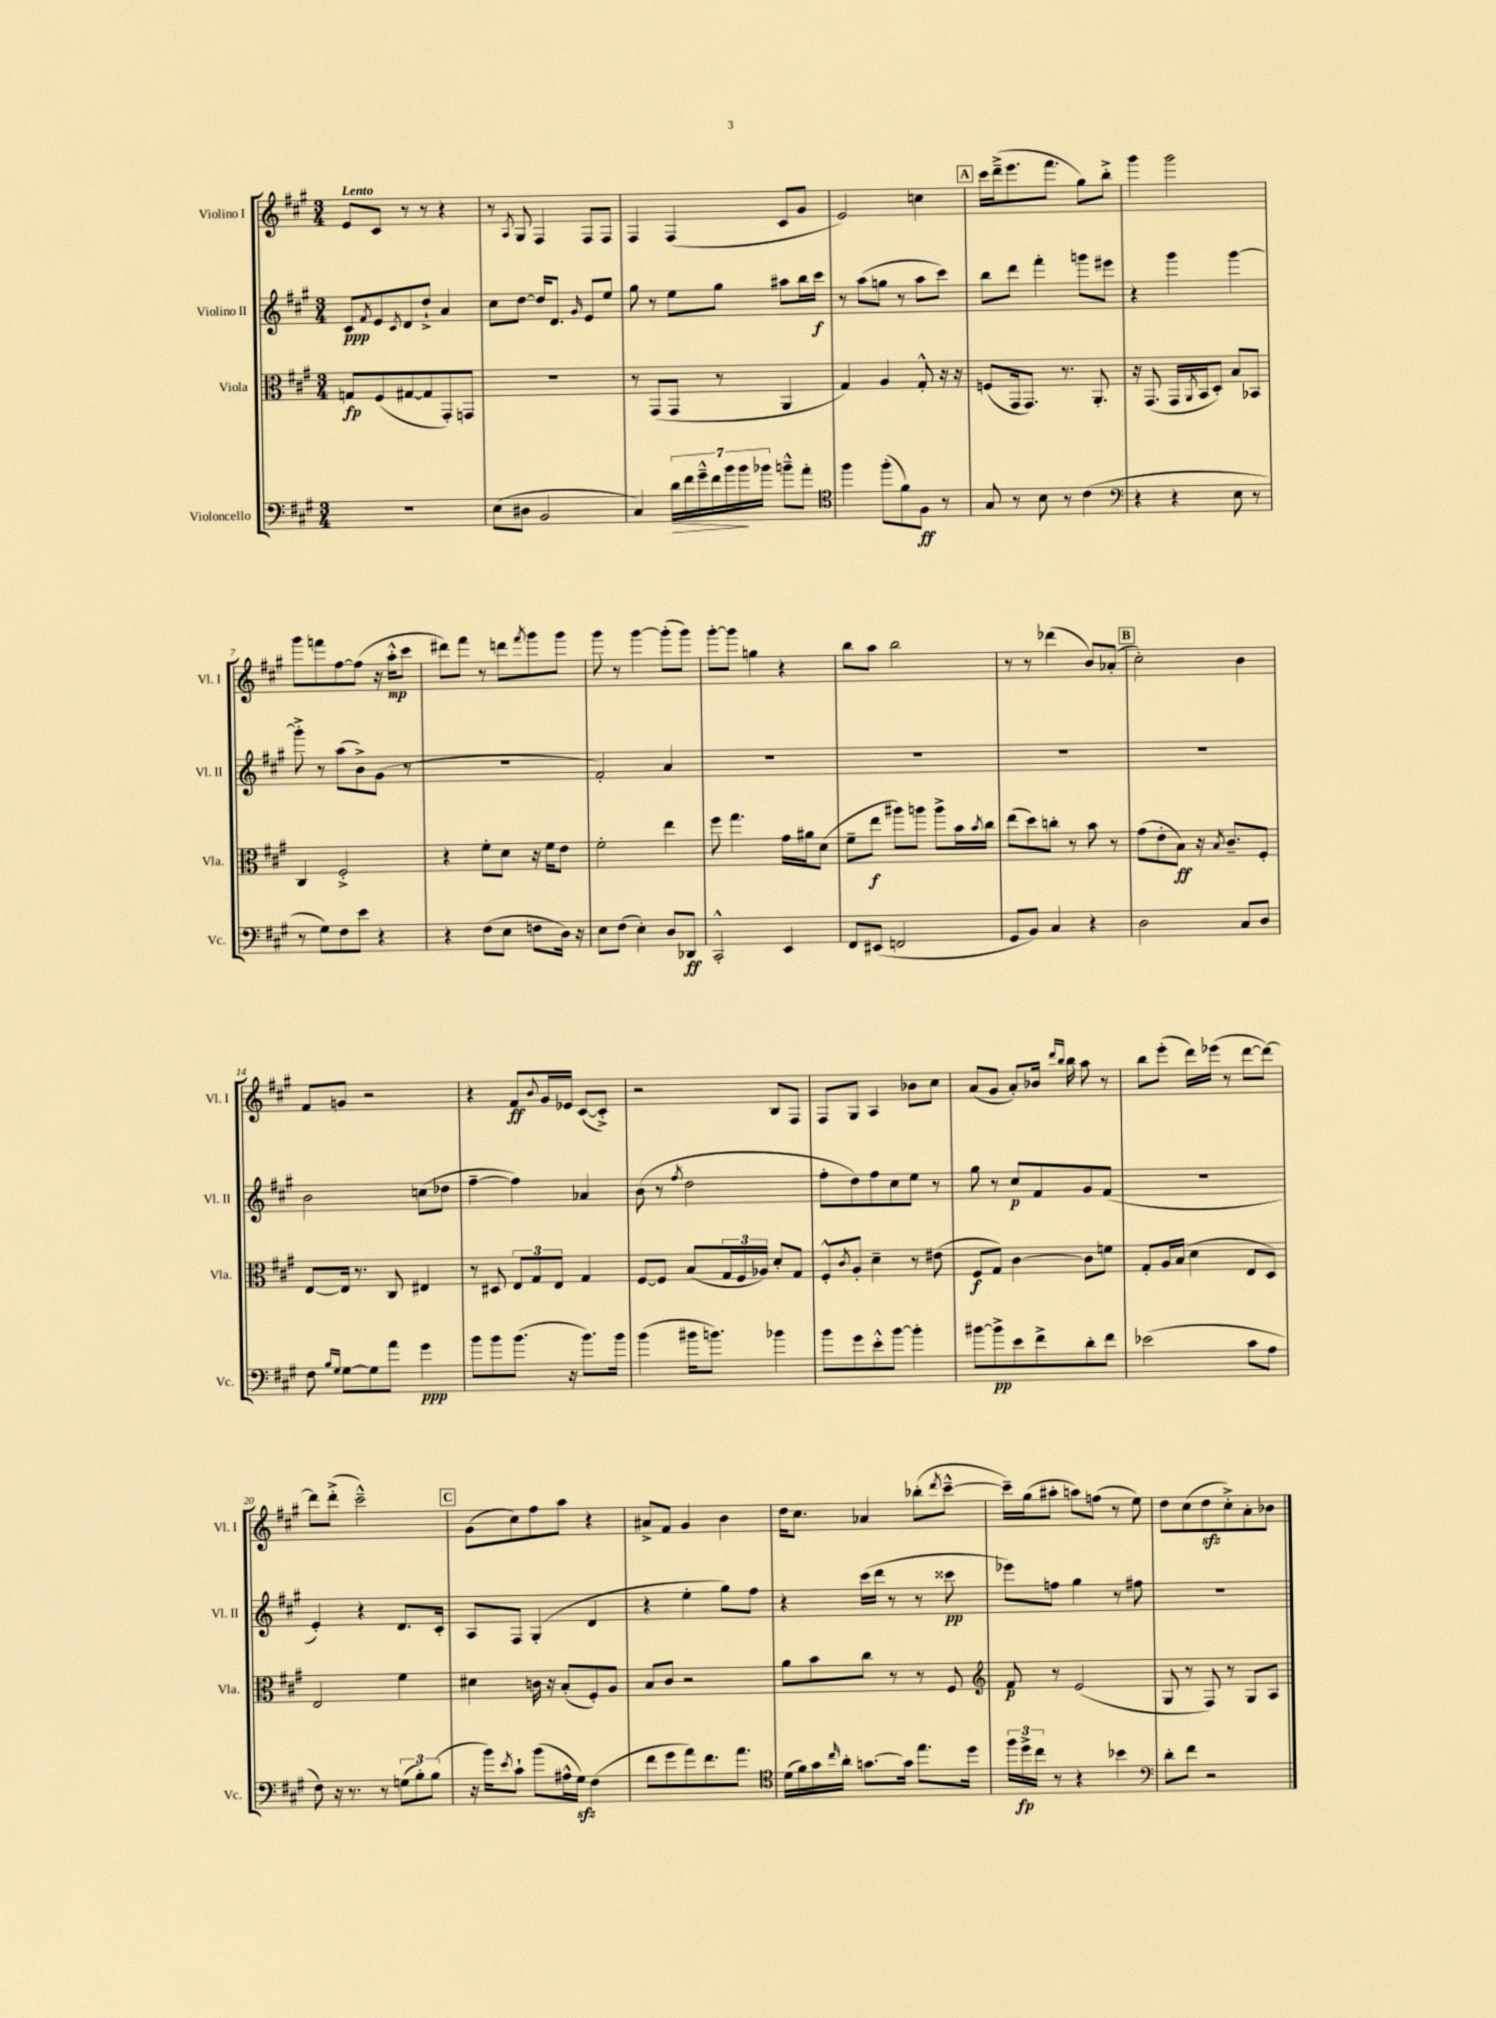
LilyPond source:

<<
\new StaffGroup <<
\new Staff = "s0" \with { instrumentName = "Violino I" shortInstrumentName = "Vl. I" } {
    \clef treble \key a \major \numericTimeSignature \time 3/4 \tempo "Lento"
    e'8 cis'8 r8 r8 r4 |
    r8 \acciaccatura { a8 } gis8 fis4 fis8 fis8 |
    fis4 fis4( cis'8 gis'8 |
    e'2) c''4 |
    \mark \markup { \box "A" } cis'''16 d'''16--->( e'''8. fis'''8. gis''8) b''8-.-> |
    gis'''4 gis'''2 |
    gis'''8 f'''8 fis''8~ fis''8( r16 a''16-.-^\mp cis'''8 |
    dis'''8) fis'''8 r8 d'''8 \acciaccatura { fis'''8 } gis'''8 gis'''8 |
    gis'''8 r8 gis'''4~ gis'''8-.( gis'''8) |
    gis'''8~-. gis'''8 g''4 r4 |
    b''8 a''8 b''2 |
    r8 r8 des'''4( b'8) aes'8-.( |
    \mark \markup { \box "B" } cis''2-.) b'4 |
    fis'8 g'8 r2 |
    r4 fis'8\ff \appoggiatura { b'8 } gis'16 ees'16 cis'8~( cis'8-.->) |
    r2 b8 fis8 |
    fis8 gis8 a4 bes'8 cis''8 |
    a'8( gis'8 a'8-.) bes'16 \grace { d'''16 b''16 } b''16 a''8 r8 |
    b''8 e'''8-.( d'''16) ees'''16( r8 d'''8~ d'''8~) |
    d'''8 d'''8-.->( cis'''2---^) |
    \mark \markup { \box "C" } gis'8( cis''8) fis''8 a''8 r4 |
    ais'8-> fis'8 gis'4 b'4 |
    d''16 cis''8. aes'4 bes''8-.( \acciaccatura { d'''8 } cis'''8~---^ |
    cis'''16--) gis''16( ais''8-. a''8) f''8( r8 e''8) |
    d''8 cis''8( d''8\sfz cis''8-.->) a'8-. bes'8 \bar "|." |
}
\new Staff = "s1" \with { instrumentName = "Violino II" shortInstrumentName = "Vl. II" } {
    \clef treble \key a \major \numericTimeSignature \time 3/4
    cis'8\ppp \acciaccatura { fis'8 } e'8 \acciaccatura { cis'8 } d'8 d''8-!-> a'4 |
    cis''8 d''8~ d''16 d'8. \grace { gis'16 } e'8 e''8 |
    gis''8 r8 e''8 gis''8 ais''8 b''16 cis'''16\f |
    r8 a''8( g''8 r8 a''8 cis'''8) |
    \mark \markup { \box "A" } b''8 d'''8 fis'''4-. g'''8 eis'''8 |
    r4 gis'''4 gis'''4~ |
    gis'''8-.-> r8 a''8( b'8->) gis'8( r8 |
    R2. |
    fis'2-.) a'4 |
    R2. |
    R2. |
    R2. |
    \mark \markup { \box "B" } R2. |
    b'2 c''8( des''8 |
    fis''4~-- fis''4) aes'4 |
    b'8( r8 \acciaccatura { fis''8 } d''2 |
    fis''8-. d''8) fis''8 cis''8 e''8 r8 |
    gis''8 r8 cis''8\p fis'8 gis'8 fis'8( |
    R2. |
    e'4-.) r4 d'8. cis'16-. |
    \mark \markup { \box "C" } a8 fis8 gis4-.( d'4 |
    r4 e''4-. gis''8) fis''8 |
    r4 cis'''16( d'''16 r8 r8 cisis'''8\pp |
    ees'''8) f''8 gis''4 r8 fis''8 |
    R2. \bar "|." |
}
\new Staff = "s2" \with { instrumentName = "Viola" shortInstrumentName = "Vla." } {
    \clef alto \key a \major \numericTimeSignature \time 3/4
    g8\fp fis8( gis8~ gis8 gis,8-.) g,8 |
    R2. |
    r8 gis,8( gis,8 r8 a,4 |
    gis4) a4 gis8-.-^ r16 r16 |
    \mark \markup { \box "A" } f8( gis,16 gis,8.) r8. a,8.-. |
    r16 gis,8.( gis,16 \acciaccatura { a,8 } b,16 d8-.) b8 bes,8 |
    cis4 fis2-.-> |
    r4 fis'8-. d'8 r16 fis'16 e'8 |
    fis'2-. e''4 |
    fis''8 gis''4. gis'16 ais'16 d'8( |
    fis'8-- e''8\f ais''8) a''8 a''8-> b'16 \acciaccatura { b'8 } cis''16 |
    e''8( d''8) c''8-. r8 b'8 r8 |
    \mark \markup { \box "B" } gis'8( e'8-. b8\ff) r16 \acciaccatura { b8 } cis'8.-- fis8-. |
    e8~ e16 r8. cis8 eis4 |
    r8 dis8 \tuplet 3/2 { e8 gis8 e8 } gis4 |
    fis8~ fis8 b8( \tuplet 3/2 { gis16 fis16 aes16) } d'8-. gis8 |
    fis8-.-^ \acciaccatura { cis'8 } a8-. d'4-- r8 eis'8( |
    fis8\f gis8) cis'4~ cis'8 f'8 |
    gis8-. a16 b16( d'4 e8 d8) |
    e2 fis'4 |
    \mark \markup { \box "C" } dis'4 c'16 r16 b8-.( fis8-.) a8 |
    b8 cis'8 r2 |
    a'8 b'8 cis''8 r8 r8 fis8 |
    \clef treble fis'8\p r8 e'2( |
    gis8 r8 fis8) r8 gis8 a8 \bar "|." |
}
\new Staff = "s3" \with { instrumentName = "Violoncello" shortInstrumentName = "Vc." } {
    \clef bass \key a \major \numericTimeSignature \time 3/4
    R2. |
    e8( dis8 b,2 |
    cis4) \tuplet 7/4 { d'16\> fis'16 gis'16---^ fis'16 b'16 b'16\! bes'16 } b'8---^ a'8-. |
    \clef tenor fis''4 fis''8-.( fis'8) fis8\ff r8 |
    \mark \markup { \box "A" } gis8 r8 b8 r8 cis'4( |
    \clef bass r4 r4 e8 r8 |
    r8 gis8) fis8 e'8 r4 |
    r4 fis8( e8 f8 d16) r16 |
    e8 fis8( e4-.) d8 des,8\ff |
    cis,2-.-^ e,4 |
    fis,8 eis,8( f,2 |
    gis,8 b,8) cis4 r4 |
    \mark \markup { \box "B" } d2 cis8 d8 |
    fis8 \grace { b16 gis16 } gis8~ gis8 a'8 gis'4\ppp |
    b'8 b'8 b'8.( r16 b'8.) b'16 |
    b'4( bis'16 b'8.) bes'4 |
    b'8 gis'8 e'8-.-^ b'8~ b'4-. |
    bis'8~ bis'8->\pp e'8 fis'8-> d'8-. fis'8 |
    ees'2( cis'8 a8 |
    fis8) r16 r8. r8 \tuplet 3/2 { g8( b8-.) b8( } |
    \mark \markup { \box "C" } r16 b'16) \acciaccatura { e'8 } cis'8-! b'8( ais16-^ gis16\sfz) fis4( |
    fis'8 gis'8 a'8) fis'8. a'8. |
    \clef tenor d'16( fis'16) gis'16 \grace { cis''16 } a'16-. g'8.~ g'16 e''8. d''16 |
    \tuplet 3/2 { fis''16 d''16->\fp cis''16 } r8 r4 bes'4 |
    \clef bass d'8-. fis'8 r2 \bar "|." |
}
>>
>>
